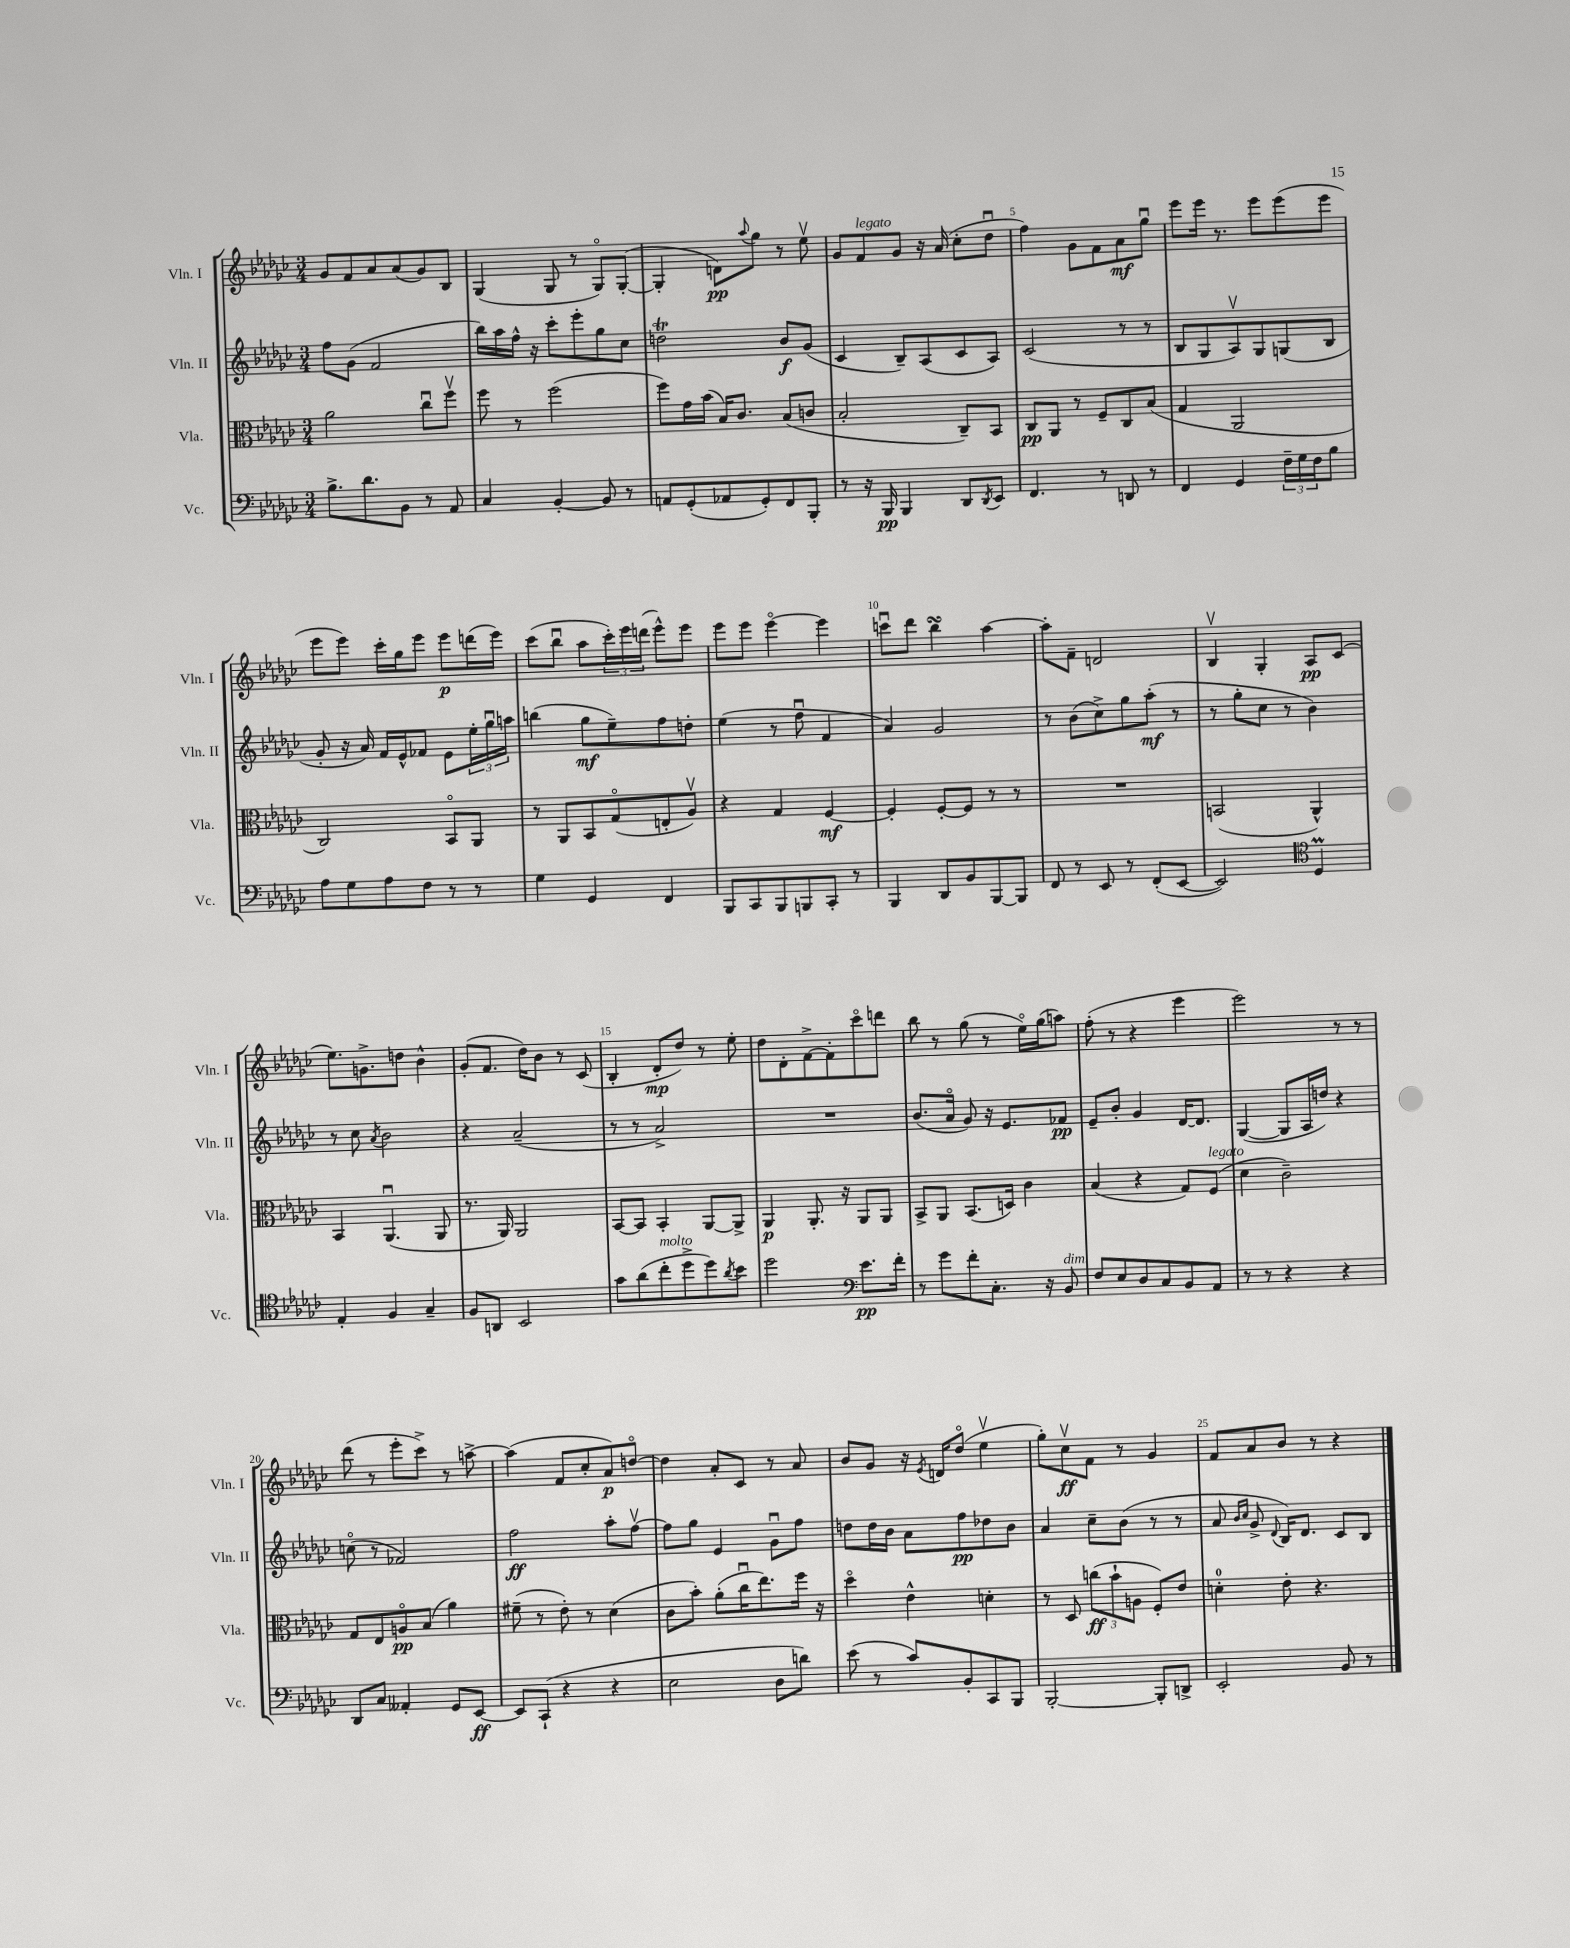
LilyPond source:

<<
\new StaffGroup <<
\new Staff = "s0" \with { instrumentName = "Vln. I" shortInstrumentName = "Vln. I" } {
    \clef treble \key ges \major \numericTimeSignature \time 3/4
    ges'8 f'8 aes'8 aes'8( ges'8) bes8 |
    ges4( ges8 r8 ges8\flageolet) ges8~-.( |
    ges4-. d'8\pp) \appoggiatura { aes''8 } ges''8 r8 ees''8\upbow |
    ges'8 f'8^\markup { \italic "legato" } ges'8 r16 aes'16( ces''8-. des''8\downbow |
    f''4) ges'8 f'8 aes'8\mf ges''8\downbow |
    ees'''8 ees'''16 r8. ees'''8 ees'''8( ees'''8 |
    ees'''8 ees'''8) ces'''16-. ges''16 ees'''8 ees'''8\p d'''16( ees'''16) |
    ces'''8( bes''8\downbow aes''8 \tuplet 3/2 { ces'''16-.) ees'''16 d'''16( } ees'''8-^) ees'''8 |
    ees'''8 ees'''8 ees'''4~\flageolet ees'''4 |
    c'''8\downbow des'''8 bes''4\turn aes''4~ |
    aes''8-. f'8-- d'2 |
    bes4\upbow ges4-. aes8\pp ces'8( |
    ees''8.) g'8.-> d''8 bes'4-^ |
    ges'8-.( f'8. des''16) bes'8 r8 ces'8( |
    bes4-. des'8-.\mp des''8) r8 ees''8-. |
    des''8 des'8-. f'8~-> f'8-. ces'''8\flageolet d'''8 |
    bes''8 r8 ges''8( r8 ees''16\flageolet) ges''16( a''8) |
    f''8-.( r8 r4 ees'''4 |
    ees'''2) r8 r8 |
    des'''8( r8 ees'''8-. ces'''8->) r8 a''8~-> |
    a''4( f'8 ces''8-. aes'8\p) d''8~\flageolet |
    d''4 aes'8-. ces'8 r8 aes'8 |
    bes'8 ges'8 r16 \acciaccatura { ees'8 } d'16 des''8\flageolet( ees''4\upbow |
    ges''8-.) ces''8\upbow\ff f'8 r8 ges'4 |
    f'8 aes'8 bes'8 r8 r4 \bar "|." |
}
\new Staff = "s1" \with { instrumentName = "Vln. II" shortInstrumentName = "Vln. II" } {
    \clef treble \key ges \major \numericTimeSignature \time 3/4
    f''8 ges'8( f'2 |
    bes''16) aes''16 f''16-^ r16 ces'''8-. ees'''8-. ges''8 ces''8 |
    d''2\trill bes'8\f ges'8( |
    ces'4 bes8--) aes8( ces'8 aes8) |
    ces'2( r8 r8 |
    bes8 ges8 aes8\upbow) ges8 g8( bes8 |
    ges'8-. r16 aes'16) f'16 ees'16-^ fes'8 ees'8 \tuplet 3/2 { ees''16-. ges''16\downbow a''16 } |
    b''4( ges''8\mf ees''8--) f''8 d''8-. |
    ees''4( r8 f''8\downbow f'4 |
    aes'4) ges'2 |
    r8 bes'8( ces''8->) ges''8 aes''8-.\mf( r8 |
    r8 ges''8-. ces''8 r8 bes'4) |
    r8 ces''8 \acciaccatura { aes'8 } bes'2 |
    r4 aes'2--( |
    r8 r8 aes'2->) |
    R2. |
    bes'8.( aes'16\flageolet ges'8) r16 ees'8. fes'8\pp |
    ees'8-- bes'8-. ges'4 des'16~ des'8. |
    ges4~( ges8 aes16 d''16) r4 |
    c''8\flageolet( r8 fes'2) |
    f''2\ff aes''8-. f''8~\upbow |
    f''8 ges''8 ees'4 ges'8\downbow f''8 |
    d''8 d''16 bes'16 aes'8 f''8\pp des''8 bes'8 |
    aes'4 ces''8-- bes'8( r8 r8 |
    aes'8 \grace { bes'16 ces''16 } ges'8-> \appoggiatura { des'8 } bes16) des'8. ces'8 bes8 \bar "|." |
}
\new Staff = "s2" \with { instrumentName = "Vla." shortInstrumentName = "Vla." } {
    \clef alto \key ges \major \numericTimeSignature \time 3/4
    aes'2 ces''8\downbow f''8\upbow |
    f''8 r8 f''2( |
    f''8) ges'16 bes'16( bes16) ces'8. bes8( c'8 |
    bes2-. ces8--) bes,8 |
    ces8\pp aes,8 r8 f8-- ces8 bes8( |
    ges4 aes,2 |
    ces2) bes,8\flageolet aes,8 |
    r8 aes,8 bes,8 ges8\flageolet( e8-. aes8\upbow) |
    r4 ges4 f4~\mf |
    f4-. f8~-. f8 r8 r8 |
    R2. |
    b,2( aes,4-^) |
    bes,4 aes,4.\downbow( aes,8 |
    r8. aes,16) aes,2 |
    bes,8~ bes,8 bes,4-. aes,8~ aes,8-> |
    aes,4\p aes,8.-. r16 aes,8 aes,8 |
    bes,8-> aes,8 bes,8.( d16) ces'4 |
    bes4( r4 ges8) f8^\markup { \italic "legato" }( |
    des'4 ces'2--) |
    ges8 ees8 a8\flageolet\pp bes8( aes'4) |
    fis'8--( r8 ees'8-.) r8 des'4( |
    ces'8 bes'8-.) aes'8-.( ces''16\downbow ees''8.) f''16 r16 |
    des''4\flageolet ees'4-^ d'4-. |
    r8 des8 \tuplet 3/2 { c''8\ff( bes'8-! a8 } f8-.) ees'8 |
    d'4-0-. ees'8-. r4. \bar "|." |
}
\new Staff = "s3" \with { instrumentName = "Vc." shortInstrumentName = "Vc." } {
    \clef bass \key ges \major \numericTimeSignature \time 3/4
    bes8.-> des'8. bes,8 r8 aes,8 |
    ces4 bes,4~-. bes,8 r8 |
    a,8 ges,8-.( aes,8 ges,8-.) f,8 bes,,8-. |
    r8 r16 bes,,16\pp bes,,4 des,8 \acciaccatura { des,8 } ees,8 |
    f,4. r8 d,8 r8 |
    f,4 ges,4 \tuplet 3/2 { f16-- ges16 f16 } bes8 |
    aes8 ges8 aes8 f8 r8 r8 |
    ges4 ges,4 f,4 |
    bes,,8 ces,8 bes,,8 b,,8 ces,8-. r8 |
    bes,,4 des,8 bes,8 bes,,8~ bes,,8 |
    f,8 r8 ees,8 r8 f,8-.( ees,8~ |
    ees,2) \clef tenor des4\prall |
    ees4-. f4 ges4-- |
    f8 a,8 bes,2 |
    ges'8 aes'8( ces''8-.^\markup { \italic "molto" } des''8-> des''8) \acciaccatura { aes'8 } bes'8 |
    des''2 \clef bass ees'8.\pp f'16-. |
    r8 ges'8 f'8-. ces8.-. r16 bes,8^\markup { \italic "dim." } |
    f8 ees8 des8 ces8 bes,8 aes,8 |
    r8 r8 r4 r4 |
    des,8 ces8 aeses,4-. ges,8 ees,8~\ff |
    ees,8 ces,8-!( r4 r4 |
    ees2 des8 d'8) |
    ees'8( r8 ces'8) bes,8-. ces,8 bes,,8 |
    bes,,2~-. bes,,8-. d,8-> |
    ees,2-. bes,8 r8 \bar "|." |
}
>>
>>
\layout { \context { \Score \override BarNumber.break-visibility = ##(#f #t #t) barNumberVisibility = #(every-nth-bar-number-visible 5) } }
